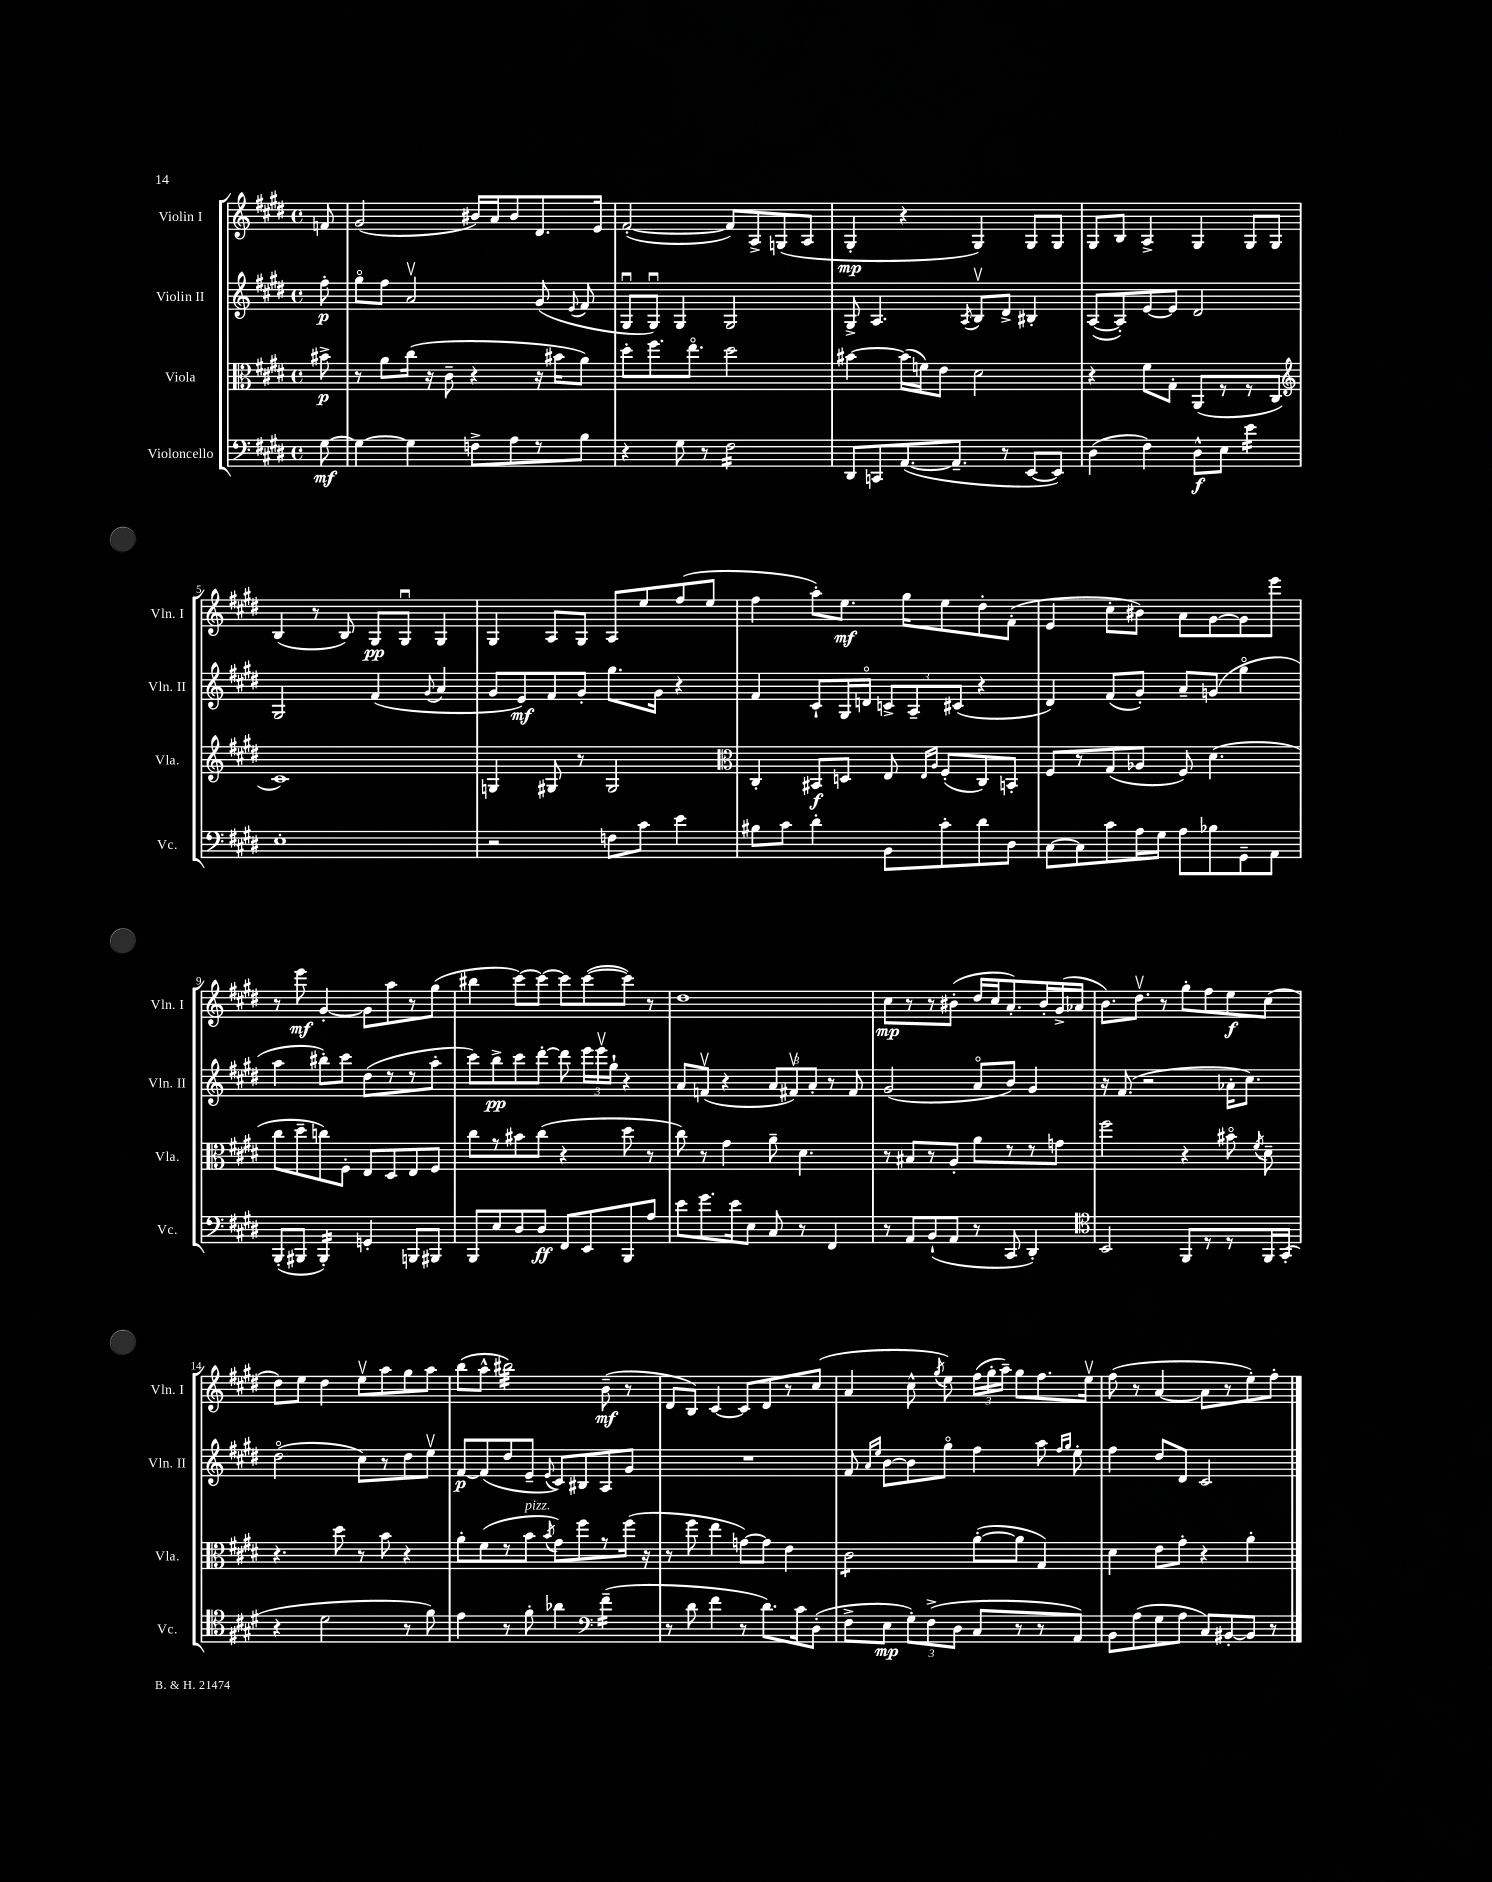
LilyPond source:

<<
\new StaffGroup <<
\new Staff = "s0" \with { instrumentName = "Violin I" shortInstrumentName = "Vln. I" } {
    \clef treble \key e \major \defaultTimeSignature \time 4/4 \partial 8
    \autoBeamOff f'8 |
    gis'2( bis'16[) a'16 bis'8 dis'8. e'16] |
    fis'2~-.( fis'8[) a8-> g8( a8] |
    gis4-.\mp r4 gis4) gis8[ gis8] |
    gis8[ b8] a4-> gis4 gis8[ gis8] |
    b4( r8 b8) gis8[\pp gis8]\downbow gis4 |
    gis4 a8[ gis8] a8[ e''8 fis''8( e''8] |
    fis''4 a''8[-.) e''8.]\mf gis''16[ e''8 dis''8-. fis'8]-.( |
    e'4 cis''8[-. bis'8]) a'8[ gis'8~ gis'8 e'''8] |
    r8 e'''8\mf gis'4~-. gis'8[ a''8 r8 gis''8]( |
    bis''4 cis'''8[~) cis'''8]~ cis'''8[ cis'''8~( cis'''8]) r8 |
    dis''1 |
    cis''8[\mp r8 r8 bis'8]-.( dis''16[ cis''16 a'8.-.) bis'16-. gis'16->( aes'16] |
    b'8.[) dis''8.]\upbow r8 gis''8[-. fis''8 e''8\f cis''8]( |
    dis''8[) e''8] dis''4 e''8[\upbow a''8 gis''8 a''8] |
    b''8[( a''8]-^ bis''2:32) b'8--\mf( r8 |
    dis'8[ b8]) cis'4~ cis'8[ dis'8 r8 cis''8]( |
    a'4 cis''8-^ \acciaccatura { gis''8 } e''8) \tuplet 3/2 { fis''16[( gis''16-. a''16]--) } gis''8[ fis''8. e''16]\upbow |
    fis''8( r8 a'4~ a'8[ r8 e''8-.) fis''8]-. \bar "|." |
}
\new Staff = "s1" \with { instrumentName = "Violin II" shortInstrumentName = "Vln. II" } {
    \clef treble \key e \major \defaultTimeSignature \time 4/4 \partial 8
    \autoBeamOff fis''8-.\p |
    gis''8[\flageolet fis''8] a'2\upbow gis'8( \appoggiatura { e'8 } fis'8 |
    gis8[\downbow gis8]\downbow) gis4 gis2 |
    gis8-> a4. \acciaccatura { a8 } b8[\upbow dis'8]-> bis4-. |
    a8[~( a8-.) e'8~ e'8] dis'2 |
    gis2 fis'4( \appoggiatura { gis'8 } a'4 |
    gis'8[ e'8\mf) fis'8 gis'8]-. gis''8.[ gis'16] r4 |
    fis'4 cis'8[-! gis16 d'16]\flageolet \tuplet 3/2 { c'8[-> a8-- cis'8]( } r4 |
    dis'4) fis'8[( gis'8]-.) a'8[-- g'8]( gis''4\flageolet |
    a''4 bis''8[-.) cis'''8] dis''8[( r8 r8 a''8]-. |
    cis'''8[) b''8->\pp cis'''8 dis'''8]~-. dis'''8 \tuplet 3/2 { e'''16[ e'''16\upbow gis''16]-! } r4 |
    a'8[ f'8]\upbow( r4 \tuplet 3/2 { a'8[ fis'8\upbow) a'8]-. } r8 fis'8 |
    gis'2( a'8[\flageolet b'8]) gis'4 |
    r16 fis'8.( r2 aes'16[-. cis''8.]) |
    dis''2\flageolet( cis''8[) r8 dis''8 e''8]\upbow |
    fis'8[~\p fis'8( dis''8 e'8]-- \appoggiatura { e'8 } cis'8[) bis8 a8 gis'8] |
    R1 |
    fis'8 \grace { a'16[ e''16] } b'8[~ b'8 gis''8]\flageolet fis''4 a''8 \grace { fis''16[ gis''16] } e''8-. |
    fis''4 dis''8[ dis'8] cis'2 \bar "|." |
}
\new Staff = "s2" \with { instrumentName = "Viola" shortInstrumentName = "Vla." } {
    \clef alto \key e \major \defaultTimeSignature \time 4/4 \partial 8
    \autoBeamOff bis'8->\p |
    r8 a'8[ cis''16]( r16 cis'8-- r4 r16 bis'16[ a'8]) |
    dis''8[-. fis''8. e''8.]\flageolet dis''2 |
    bis'4~ bis'16[( f'16) e'8] dis'2 |
    r4 fis'8[ gis8]-. a,8[( r8 r8 cis8] |
    \clef treble cis'1) |
    g4 gis8 r8 gis2 |
    \clef alto cis4-. bis,8[\f d8] e8 \grace { e16[ a16] } fis8[-.( cis8) b,8]-. |
    fis8[ r8 gis8( aes8] fis8) dis'4.( |
    cis''8[ dis''8-- c''8) fis8]-. e8[ dis8 e8 fis8] |
    cis''8[ r8 bis'8 cis''8]( r4 dis''8 r8 |
    cis''8) r8 gis'4 a'8-- dis'4. |
    r8 bis8[ r8 a8]-. a'8[ r8 r8 g'8] |
    fis''2 r4 bis'8\flageolet \acciaccatura { fis'8 } dis'8-- |
    r4. dis''8 r8 b'8 r4 |
    a'8[-. fis'8( r8 b'8]^\markup { \italic "pizz." } \acciaccatura { b'8 } gis'8[) fis''8 r8 fis''16]( r16 |
    r8 fis''8 e''4 g'8[~) g'8] e'4 |
    cis'2:8 a'8[~-.( a'8] gis4) |
    dis'4 e'8[ gis'8]-. r4 a'4-. \bar "|." |
}
\new Staff = "s3" \with { instrumentName = "Violoncello" shortInstrumentName = "Vc." } {
    \clef bass \key e \major \defaultTimeSignature \time 4/4 \partial 8
    \autoBeamOff gis8~\mf |
    gis4~ gis4 f8[-> a8 r8 b8] |
    r4 gis8 r8 fis2:16 |
    dis,8[ c,8 a,8.~( a,8.]-- r8 e,8[~ e,8]) |
    dis4( fis4) dis8[-^\f e8] e'4:16 |
    e1-. |
    r2 f8[ cis'8] e'4 |
    bis8[ cis'8] dis'4-. b,8[ cis'8-. dis'8 dis8] |
    cis8[~ cis8 cis'8 a16 gis16] a8[ bes8 gis,8-- a,8] |
    b,,8[-.( bis,,8] bis,,4:16-.) g,4-. b,,8[ bis,,8] |
    b,,8[ e8 dis8 dis8]\ff fis,8[ e,8 b,,8 a8] |
    e'8[ gis'8. e'16 e8] cis8 r8 fis,4 |
    r8 a,8[ b,8-!( a,8] r8 cis,8 dis,4-.) |
    \clef tenor b,2 fis,8[ r8 r8 fis,16 gis,16]-.( |
    r4 dis'2 r8 fis'8) |
    e'4 r8 fis'8-. aes'4 \clef bass fis'4:16--( |
    r8 dis'8 fis'4 r8 dis'8.[) cis'16 dis8]-.( |
    fis8[-> e8]\mp \tuplet 3/2 { gis8[-.) fis8->( dis8] } cis8[ r8 r8 a,8]) |
    b,8[ a8( gis8 a8] cis8[) bis,8~-. bis,8] r8 \bar "|." |
}
>>
>>
